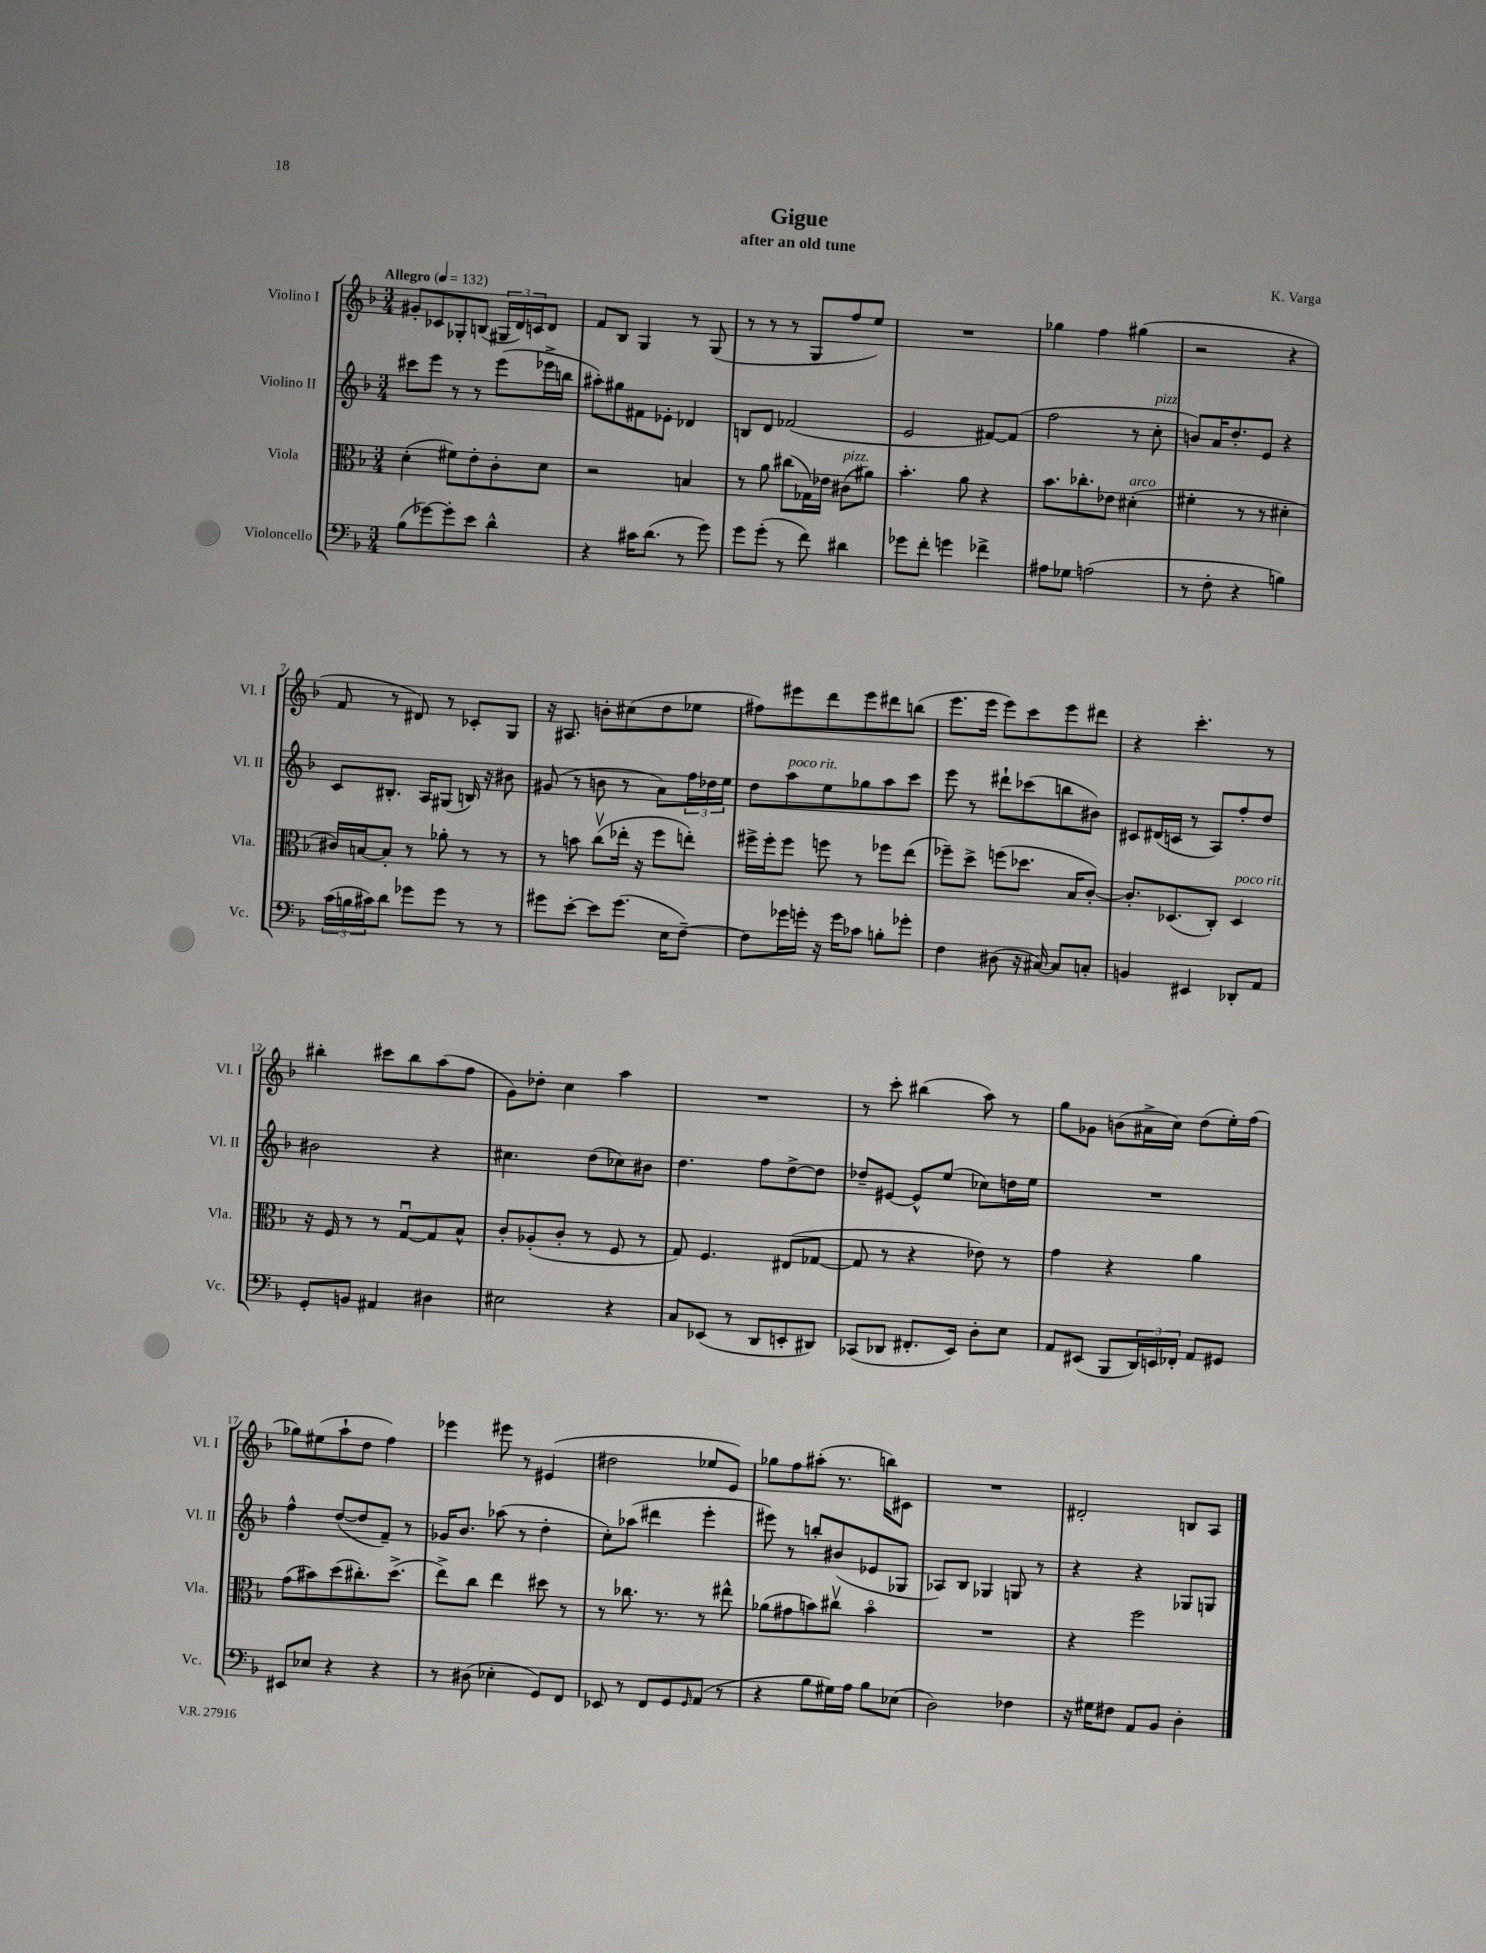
\header { title = "Gigue" composer = "K. Varga" subtitle = "after an old tune" }
<<
\new StaffGroup <<
\new Staff = "s0" \with { instrumentName = "Violino I" shortInstrumentName = "Vl. I" } {
    \clef treble \key f \major \numericTimeSignature \time 3/4 \tempo "Allegro" 4 = 132
    gis'8-. ces'8 ges8-. b8( \tuplet 3/2 { gis16 d'16) c'16 } d'8 |
    f'8 bes8 g4 r8 g8( |
    r8 r8 r8 g8 f''8 e''8) |
    R2. |
    ges''4 f''4 gis''4( |
    r2 r4 |
    f'8 r8 dis'8) r8 ces'8-. g8 |
    r16 ais8. b'8-. cis''8( d''8 ees''8 |
    fis''8) eis'''8 d'''8 eis'''8 dis'''8 b''8( |
    e'''8. e'''16 e'''8) c'''8 e'''8 dis'''8 |
    r4 c'''4.-. r8 |
    bis''4-. cis'''8 bis''8 a''8( f''8 |
    g'8) des''8-. c''4 a''4 |
    R2. |
    r8 c'''8-. bis''4( a''8) r8 |
    g''8 ges'8 b'8( ais'16-> c''16) d''8( e''16-.) f''16( |
    ges''8) eis''8( a''8-! d''8 f''4) |
    ees'''4 eis'''8 r8 eis'4( |
    dis''2 ees''8 e'8) |
    ges''8 f''8 ais''8-.( r8. b''16) cis'8 |
    R2. |
    dis'2-. b8 a8 \bar "|." |
}
\new Staff = "s1" \with { instrumentName = "Violino II" shortInstrumentName = "Vl. II" } {
    \clef treble \key f \major \numericTimeSignature \time 3/4
    cis'''8 e'''8 r8 r8 e'''8( ees'''16-> b''16 |
    ais''8-.) gis''8 fis'8 ees'8-. des'4 |
    b8 d'8 fes'2( |
    e'2 fis'8~) fis'8( |
    f''2 r8 c''8-.^\markup { \italic "pizz." } |
    b'8) a'16 d''8.-. e'8 r4 |
    c'8 bis8.-. a16 gis8( b16) r16 bis'8 |
    gis'8( r8 b'8 r8 a'8) \tuplet 3/2 { f''16 des''16 e''16 } |
    d''8 a''8^\markup { \italic "poco rit." } e''8 ges''8 a''8 c'''8 |
    e'''8 r8 dis'''8-! ces'''8( b''8 bis'8) |
    cis'8 dis'16( c'16 r8 a8) f''8-. d''8 |
    bis'2 r4 |
    cis''4. d''8( ces''8) bis'8 |
    d''4. f''8 d''8~-> d''8 |
    des''8-- eis'8~ eis'8-^ e''8( ces''8) d''16 e''16 |
    R2. |
    f''4-^ d''8~( d''8 f'8--) r8 |
    ges'16 bes'8. aes''8( r8 d''4-. |
    c''8-.) aes''8( dis'''4 e'''4-. |
    eis'''8) r8 b''8-. bis'8( ees'8 ges8 |
    aes8) bes8 ges4 g8 r8 |
    r4 r4 ges8 g8 \bar "|." |
}
\new Staff = "s2" \with { instrumentName = "Viola" shortInstrumentName = "Vla." } {
    \clef alto \key f \major \numericTimeSignature \time 3/4
    d'4-.( fis'8) e'8-. c'8-. d'8 |
    r2 b4 |
    r8 a'8 cis''8( ges16) ees'16 cis'8^\markup { \italic "pizz." }( ais'8) |
    bes'4.-. a'8 r4 |
    bes'8. ces''8.-. ees'8 dis'4-.^\markup { \italic "arco" }( |
    fis'4-. r8 r8 dis'4-. |
    cis'16) b16~ b8-. r8 aes'8-. r8 r8 |
    r8 b'8 c''8\upbow( ees''16-. r16 f''8 e''8-.) |
    fis''16-> fis''16-. fis''8 f''8 r8 fes''8 e''8( |
    fes''8--) d''8-> f''8( des''8. bes16 c'8~-.) |
    c'8.-. des8.( c8-.) des4^\markup { \italic "poco rit." } |
    r16 f16 r8 r8 g8~\downbow g8 bes8-^ |
    c'8-. aes8-.( c'8-. r8 f8 r8 |
    g8) f4. eis8( ges8~ |
    ges8 r8 r4 ees'8) r8 |
    g'4 r4 a'4 |
    g'8( bis'8) d''8( cis''8.-.) d''8.->( |
    e''8->) c''8 e''4 dis''8 r8 |
    r8 ces''8. r8. r8 eis''8-^ |
    aes'8( gis'8 b'8) cis''8\upbow b'4\flageolet |
    R2. |
    r4 f''2 \bar "|." |
}
\new Staff = "s3" \with { instrumentName = "Violoncello" shortInstrumentName = "Vc." } {
    \clef bass \key f \major \numericTimeSignature \time 3/4
    bes8( ges'8~) ges'8-. e'8 d'4-^ |
    r4 cis'16 d'8.( r8 g'8) |
    g'8 g'8-.( r8 f'8) dis'4 |
    ges'8 f'8-. g'4 fes'4-> |
    ais8 ges8 a2( |
    r8 f8-. r4 b4) |
    \tuplet 3/2 { c'16( b16 cis'16) } d'8 ges'8 ges'8 r8 r8 |
    gis'8 e'8~-. e'8 gis'8.( e16 f8~--) |
    f8 ges'16 g'16-. r16 g'16 ces'8 b8-. ges'8-. |
    f4 dis8( r16 cis16~) cis8 c8-. |
    b,4 eis,4 des,8-. a,8 |
    g,8-. b,8 ais,4 dis4 |
    eis2 r4 |
    c8 ees,8( r8 d,8 e,8-. dis,8) |
    ces,8( des,8 fis,8.-. e,16) d8-. e8 |
    a,8 eis,8( bes,,8 \tuplet 3/2 { d,16) e,16 fes,16-. } a,8 gis,8 |
    eis,8 ees8 r4 r4 |
    r8 dis8( ees4-. g,8) f,8 |
    ees,8 r8 f,8 g,8 \grace { g,16 } a,8( r8 |
    r4 bes8 gis16) a16 bes8 ees8( |
    d2) fes4 |
    r16 gis16 fis8 a,8 bes,8 d4-. \bar "|." |
}
>>
>>
